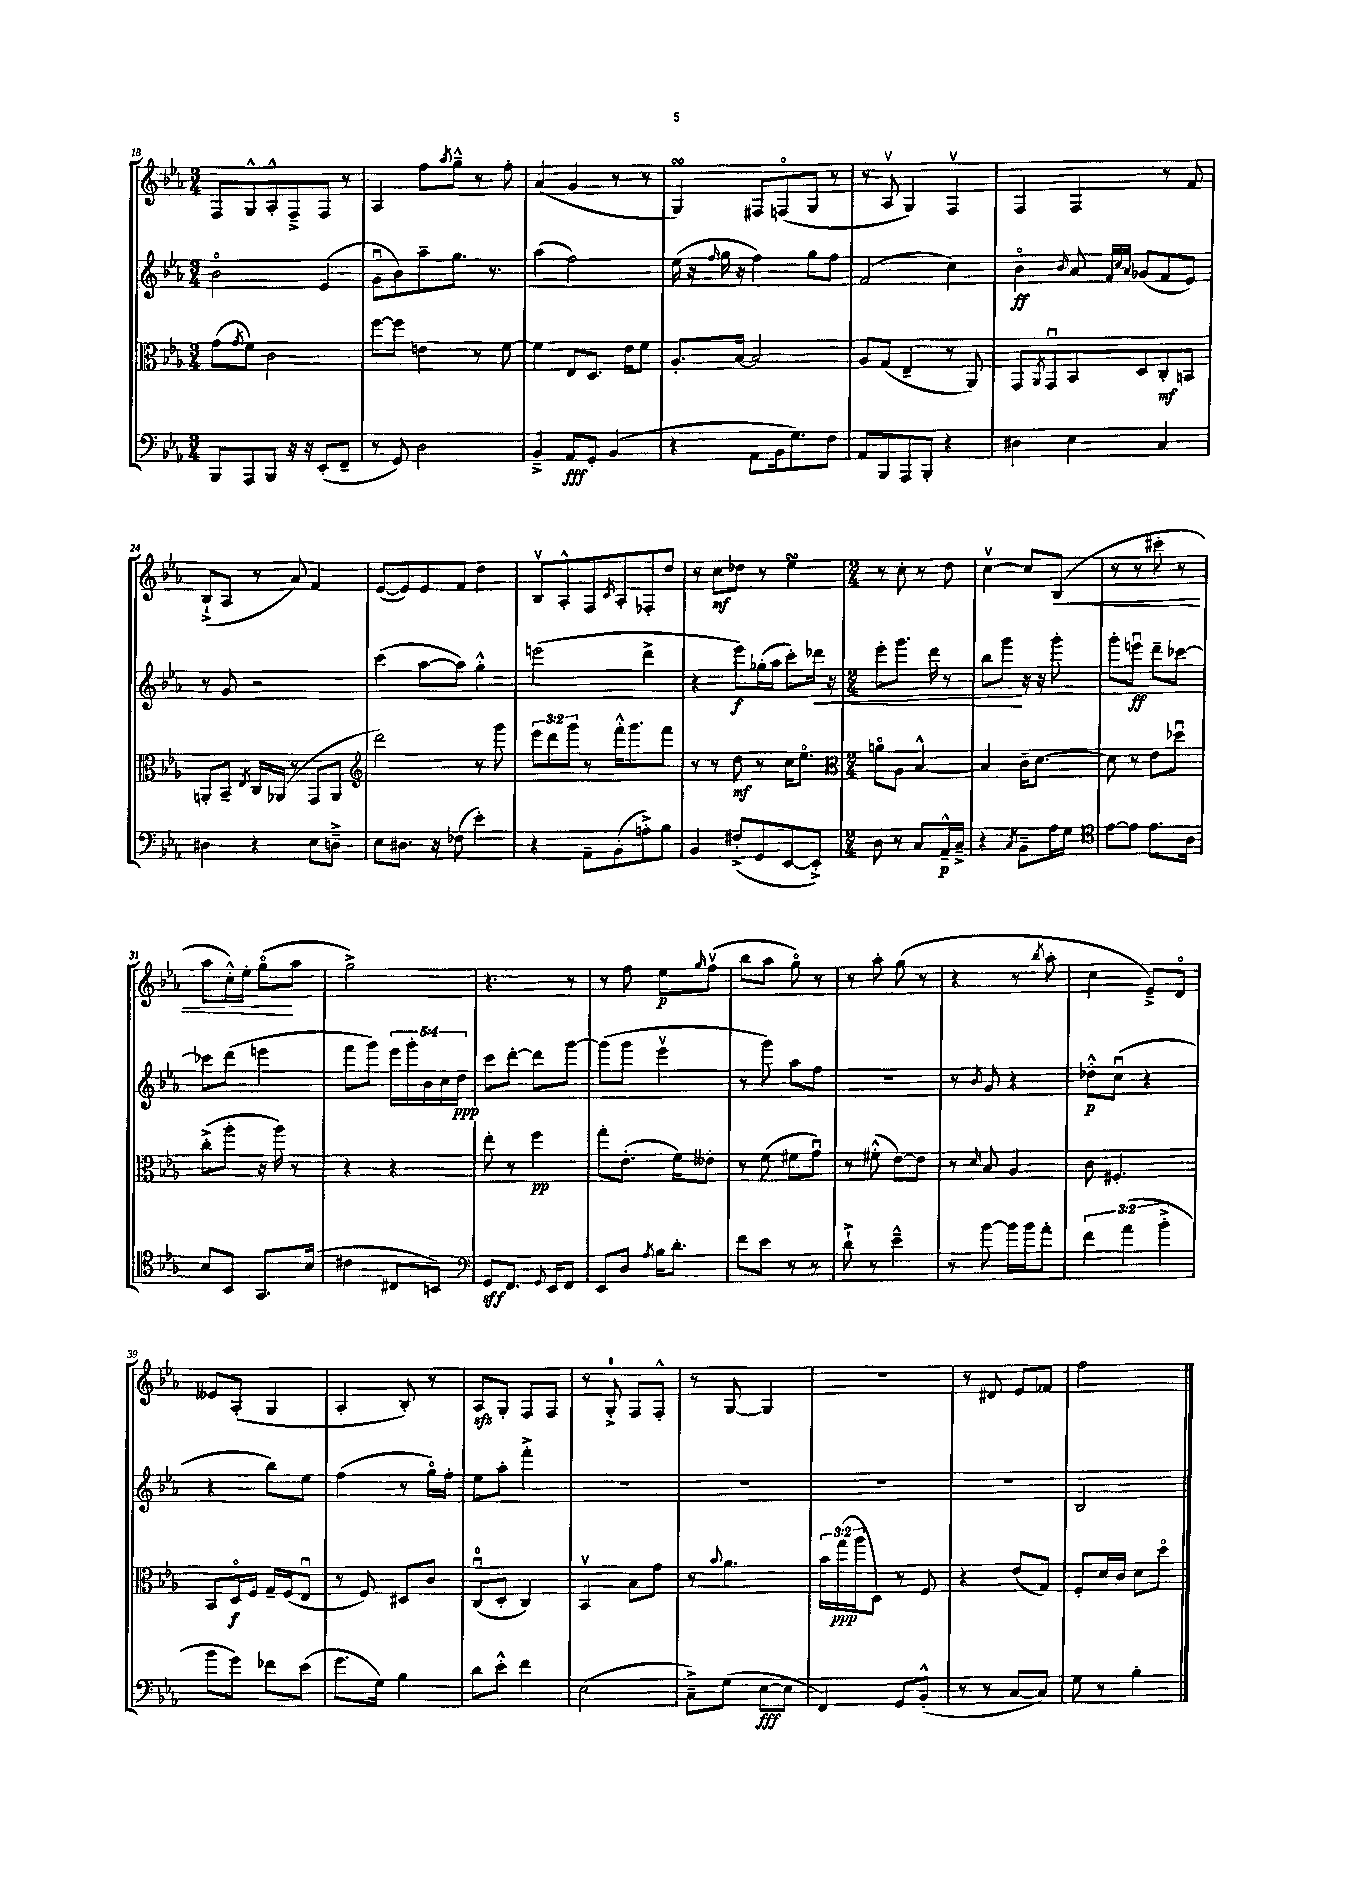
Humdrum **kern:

**kern	**dynam	**kern	**dynam	**kern	**dynam	**kern	**dynam
*part4	*part4	*part3	*part3	*part2	*part2	*part1	*part1
*staff4	*staff4	*staff3	*staff3	*staff2	*staff2	*staff1	*staff1
*clefF4	*	*clefC3	*	*clefG2	*	*clefG2	*
*k[b-e-a-]	*	*k[b-e-a-]	*	*k[b-e-a-]	*	*k[b-e-a-]	*
*M3/4	*	*M3/4	*	*M3/4	*	*M3/4	*
=18	=18	=18	=18	=18	=18	=18	=18
8BBB-/L	.	(8g\L	.	2b-\	.	8F/L	.
.	.	8qg/	.	.	.	.	.
8AAA-/	.	8f\J)	.	.	.	8G^^/	.
8BBB-/J	.	2c\	.	.	.	8A-'^^/	.
16r	.	.	.	.	.	8F~^/	.
16r	.	.	.	.	.	.	.
(8EE-'/L	.	.	.	(4e-/	.	8F/J	.
8FF~/J	.	.	.	.	.	8r	.
=19	=19	=19	=19	=19	=19	=19	=19
8r	.	[8ff\L	.	8gu\L	.	4A-/	.
8GG/)	.	8ff\J]	.	8b-\)	.	.	.
2D\	.	4en\	.	8aa-~\	.	8ff\L	.
.	.	.	.	.	.	8qaa-/	.
.	.	.	.	8.gg\J	.	8gg~^^\J	.
.	.	8r	.	.	.	8r	.
.	.	.	.	8.r	.	.	.
.	.	[8f\	.	.	.	8ff'\	.
=20	=20	=20	=20	=20	=20	=20	=20
4BB-~^/	.	4f\]	.	(4aa-\	.	(4a-/	.
8AA-/L	fff	8E-/L	.	2ff\)	.	4g/	.
8GG'/J	.	8.D/J	.	.	.	.	.
(4BB-/	.	.	.	.	.	8r	.
.	.	16e-\KL	.	.	.	.	.
.	.	8f\J	.	.	.	8r	.
=21	=21	=21	=21	=21	=21	=21	=21
4r	.	8.A-'/L	.	(16ee-\	.	4GsSsS/)	.
.	.	.	.	16r	.	.	.
.	.	.	.	16qqff/	.	.	.
.	.	.	.	16gg\	.	.	.
.	.	[16B-/Jk	.	16r	.	.	.
8AA-\L	.	2B-/]	.	4ff\)	.	8F#X/L	.
16BB-\k	.	.	.	.	.	(8Fn/	.
8.G\)	.	.	.	.	.	.	.
.	.	.	.	8gg\L	.	8G/J	.
8F\J	.	.	.	8ff\J	.	8r	.
=22	=22	=22	=22	=22	=22	=22	=22
8AA-/L	.	8A-/L	.	(2f/	.	8r	.
8BBB-/	.	(8G/J	.	.	.	8A-v/	.
8AAA-/	.	4E-~/	.	.	.	4G/)	.
8BBB-'/J	.	.	.	.	.	.	.
4r	.	8r	.	4cc\)	.	4Fv/	.
.	.	8AA-/)	.	.	.	.	.
=23	=23	=23	=23	=23	=23	=23	=23
4D#X\	.	8GG/L	.	4b-\	ff	4F/	.
.	.	8qAA-/	.	.	.	.	.
.	.	8GGu/	.	.	.	.	.
.	.	.	.	16qqb-/	.	.	.
4E-\	.	8BB-/	.	8a-/	.	4F/	.
.	.	.	.	32qqf/LLL	.	.	.
.	.	.	.	32qqcc/	.	.	.
.	.	.	.	32qqa-/JJJ	.	.	.
.	.	8D/	.	(8g-X/L	.	.	.
4C/	.	8C'/	mf	8f/	.	8r	.
.	.	8BBn/J	.	8e-/J)	.	8f/	.
!!LO:LB:g=z
=24	=24	=24	=24	=24	=24	=24	=24
4D#X\	.	8AAn'/L	.	8r	.	(8B-`^/L	.
.	.	8BB-~/J	.	8g/	.	8A-/J	.
.	.	8qE-/	.	.	.	.	.
4r	.	16C/LL	.	2r	.	8r	.
.	.	(16AA-X/JJ	.	.	.	.	.
.	.	8r	.	.	.	8a-/)	.
8E-\L	.	8GG/L	.	.	.	4f/	.
8Dn~^\J	.	8AA-/J	.	.	.	.	.
=25	=25	=25	=25	=25	=25	=25	=25
*	*	*clefG2	*	*	*	*	*
8E-\L	.	2ddd\)	.	(4ccc\	.	([8e-/L	.
8.D#X\J	.	.	.	.	.	8e-/])	.
.	.	.	.	[8aa-\L	.	8e-/	.
16r	.	.	.	.	.	.	.
(8F-X\	.	.	.	8aa-\J])	.	8f/J	.
4e-'\)	.	8r	.	4gg'^^\	.	4dd\	.
.	.	8ggg\	.	.	.	.	.
=26	=26	=26	=26	=26	=26	=26	=26
4r	.	12eee-\L	.	(2eeen\	.	8B-v/L	.
.	.	12ddd\	.	.	.	.	.
.	.	.	.	.	.	8A-'^^/	.
.	.	12ggg\J	.	.	.	.	.
8AA-~\L	.	8r	.	.	.	8F/	.
.	.	.	.	.	.	8qc/	.
(8BB-'\	.	16fff'^^\KL	.	.	.	8A-'/	.
.	.	8.ggg\	.	.	.	.	.
8An'^\)	.	.	.	4ddd^\	.	8F-X'/	.
8B-\J	.	8fff\J	.	.	.	8dd/J	.
=27	=27	=27	=27	=27	=27	=27	=27
4BB-/	.	8r	.	4r	.	8r	.
.	.	8r	.	.	.	8cc\L	mf
(8F#X'^/L	.	8dd\	mf	8eee-\L)	f	8dd-X\J	.
8GG/	.	8r	.	(16gg-X'\L	.	8r	.
.	.	.	.	16aa-\JJ	.	.	.
[8EE-/	.	16cc\KL	.	8ccc'\L)	.	4ee-sSSs\	.
.	.	8.ee-\J	.	.	.	.	.
!	!	!	!	!	!LO:HP:b	!	!
8EE-'^/J])	.	.	.	16ddd-X\Jk	<	.	.
.	.	.	.	16r	.	.	.
=28	=28	=28	=28	=28	=28	=28	=28
*	*	*clefC3	*	*	*	*	*
*M2/4	*	*M2/4	*	*M2/4	*	*M2/4	*
8D\	.	8an\L	.	8eee-'\L	.	8r	.
8r	.	8A-\J	.	8.ggg\J	.	8cc'\	.
8C/L	.	[4B-^^/	.	.	.	8r	.
.	.	.	.	16ddd\	.	.	.
16AA-~^^/L	p	.	.	8r	.	8dd\	.
16C~^/JJ	.	.	.	.	.	.	.
=29	=29	=29	=29	=29	=29	=29	=29
4r	.	4B-/]	.	8bb-\L	.	[4ccv\	.
.	.	.	.	8ggg\J	.	.	.
8qC/	.	.	.	.	.	.	.
8BB-~\L	.	16c~\KL	.	16r	[	8cc/L]	.
.	.	[8.d\J	.	16r	.	.	.
!	!	!	!	!	!	!	!LO:HP:b
16A-\L	.	.	.	8ggg'\	.	(8B-/J	<
16G\JJ	.	.	.	.	.	.	.
=30	=30	=30	=30	=30	=30	=30	=30
*clefC4	*	*	*	*	*	*	*
[8e-\L	.	8d\]	.	8ggg'\L	.	8r	.
8e-\J]	.	8r	.	8eeenu\J	ff	8r	.
8.e-\L	.	8e-\L	.	8ddd~\L	.	8ccc#X'\	.
.	.	8dd-Xu\J	.	[8ccc-X\J	.	8r	.
16A-\Jk	.	.	.	.	.	.	.
!!LO:LB:g=z
=31	=31	=31	=31	=31	=31	=31	=31
8B-/L	.	(8cc'^\L	.	8ccc-X\L]	.	8aa-\L	.
8BB-/J	.	8aa-'\J	.	(8ddd\J	.	16cc'^^\L)	.
.	.	.	.	.	.	16ee-'\JJ	.
8.GG/L	.	16r	.	4eeen\	.	(8gg\L	.
.	.	16aa-\)	.	.	.	.	.
.	.	8r	.	.	.	8aa-\J	[
(16B-/Jk	.	.	.	.	.	.	.
=32	=32	=32	=32	=32	=32	=32	=32
4c#X\	.	4r	.	8fff\L	.	2gg^\)	.
.	.	.	.	8ggg\J)	.	.	.
8C#X/L	.	4r	.	20eee-\LL	.	.	.
.	.	.	.	20ggg'\	.	.	.
.	.	.	.	20b-\	.	.	.
8BBn/J)	.	.	.	.	.	.	.
.	.	.	.	20cc\	.	.	.
.	.	.	.	20dd\JJ	ppp	.	.
=33	=33	=33	=33	=33	=33	=33	=33
*clefF4	*	*	*	*	*	*	*
8GG/L	sff	8ee-'\	.	8ccc\L	.	4.r	.
8.FF/J	.	8r	.	[8ddd'\J	.	.	.
.	.	4ff\	pp	8ddd\L]	.	.	.
8qqGG/	.	.	.	.	.	.	.
16EE-/KL	.	.	.	.	.	.	.
8FF/J	.	.	.	[8ggg\J	.	8r	.
=34	=34	=34	=34	=34	=34	=34	=34
8EE-/L	.	8gg'\L	.	(8ggg\L]	.	8r	.
8D/J	.	(8.e-'\J	.	8ggg\J	.	8ff\	.
8qA-/	.	.	.	.	.	.	.
16B-\KL	.	.	.	4eee-v\	.	8ee-\L	p
8.d'\J	.	16f\KL)	.	.	.	.	.
.	.	.	.	.	.	16qqgg/	.
.	.	8e--X'\J	.	.	.	(8ffv\J	.
=35	=35	=35	=35	=35	=35	=35	=35
8f\L	.	8r	.	8r	.	8bb-\L	.
8e-\J	.	(8f\	.	8ggg\)	.	8aa-\J	.
8r	.	8f#X\L	.	8aa-\L	.	8gg\)	.
8r	.	8gu\J)	.	8ff\J	.	8r	.
=36	=36	=36	=36	=36	=36	=36	=36
8d`^\	.	8r	.	2r	.	8r	.
8r	.	(8f#X'^^\	.	.	.	8aa-'\	.
4e-~^^\	.	[8e-\L)	.	.	.	(8gg\	.
.	.	8e-\J]	.	.	.	8r	.
=37	=37	=37	=37	=37	=37	=37	=37
8r	.	8r	.	8r	.	4r	.
.	.	16qqd/	.	8qb-/	.	.	.
[8b-\	.	8B-/	.	8g/	.	.	.
16b-\LL]	.	4A-/	.	4r	.	8r	.
16b-\J	.	.	.	.	.	.	.
.	.	.	.	.	.	8qbb-/	.
8a-'\J	.	.	.	.	.	8aa-'\	.
=38	=38	=38	=38	=38	=38	=38	=38
6f\	.	8c\	.	8dd-X'^^\L	p	4cc\	.
.	.	4.F#X'/	.	(8ccu\J	.	.	.
(6a-\	.	.	.	.	.	.	.
.	.	.	.	4r	.	8e-~^/L)	.
6b-'^\	.	.	.	.	.	.	.
.	.	.	.	.	.	8d/J	.
!!LO:LB:g=z
=39	=39	=39	=39	=39	=39	=39	=39
8b-\L	.	8BB-/L	.	4r	.	8e--X/L	.
8g\J)	.	16D/L	f	.	.	(8A-'/J	.
.	.	16F/JJ	.	.	.	.	.
8f-X\L	.	16G~/LL	.	8bb-\L)	.	4G/	.
.	.	(16F/J	.	.	.	.	.
(8e-\J	.	8E-u/J	.	8ee-\J	.	.	.
=40	=40	=40	=40	=40	=40	=40	=40
8.g\L	.	8r	.	(4ff\	.	4A-'/	.
.	.	8F/)	.	.	.	.	.
16G\Jk)	.	.	.	.	.	.	.
4B-\	.	8D#X/L	.	8r	.	8B-'/)	.
.	.	8c/J	.	16gg\LL)	.	8r	.
.	.	.	.	16ff'\JJ	.	.	.
=41	=41	=41	=41	=41	=41	=41	=41
8d\L	.	(8Cu/L	.	8ee-\L	.	8A-zz/L	.
8e-'^^\J	.	8D'/J	.	8aa-'\J	.	8G'/J	.
4f\	.	4C/)	.	4fff'^\	.	8F/L	.
.	.	.	.	.	.	8F/J	.
=42	=42	=42	=42	=42	=42	=42	=42
(2E-\	.	4BB-v/	.	2r	.	8r	.
.	.	.	.	.	.	8G'^/	.
.	.	8B-\L	.	.	.	8F/L	.
.	.	8g\J	.	.	.	8F'^^/J	.
=43	=43	=43	=43	=43	=43	=43	=43
8C~^\L)	.	8r	.	2r	.	8r	.
.	.	8qqb-/	.	.	.	.	.
(8G\J	.	4.a-\	.	.	.	[8G/	.
[8E-\L	fff	.	.	.	.	4G/]	.
8E-\J]	.	.	.	.	.	.	.
=44	=44	=44	=44	=44	=44	=44	=44
4FF/)	.	24b-\LL	.	2r	.	2r	.
.	.	(24gg\	ppp	.	.	.	.
.	.	24aa-\J	.	.	.	.	.
.	.	8D\J)	.	.	.	.	.
8GG/L	.	8r	.	.	.	.	.
(8BB-'^^/J	.	8F/	.	.	.	.	.
=45	=45	=45	=45	=45	=45	=45	=45
8r	.	4r	.	2r	.	8r	.
8r	.	.	.	.	.	8d#X/	.
[8C/L	.	(8e-/L	.	.	.	8e-/L	.
8C/J])	.	8G/J)	.	.	.	8f-X/J	.
=46	=46	=46	=46	=46	=46	=46	=46
8G\	.	8F'/L	.	2B-/	.	2ff\	.
8r	.	16d/L	.	.	.	.	.
.	.	16c/JJ	.	.	.	.	.
4B-'\	.	8d\L	.	.	.	.	.
.	.	8dd\J	.	.	.	.	.
==	==	==	==	==	==	==	==
*-	*-	*-	*-	*-	*-	*-	*-
